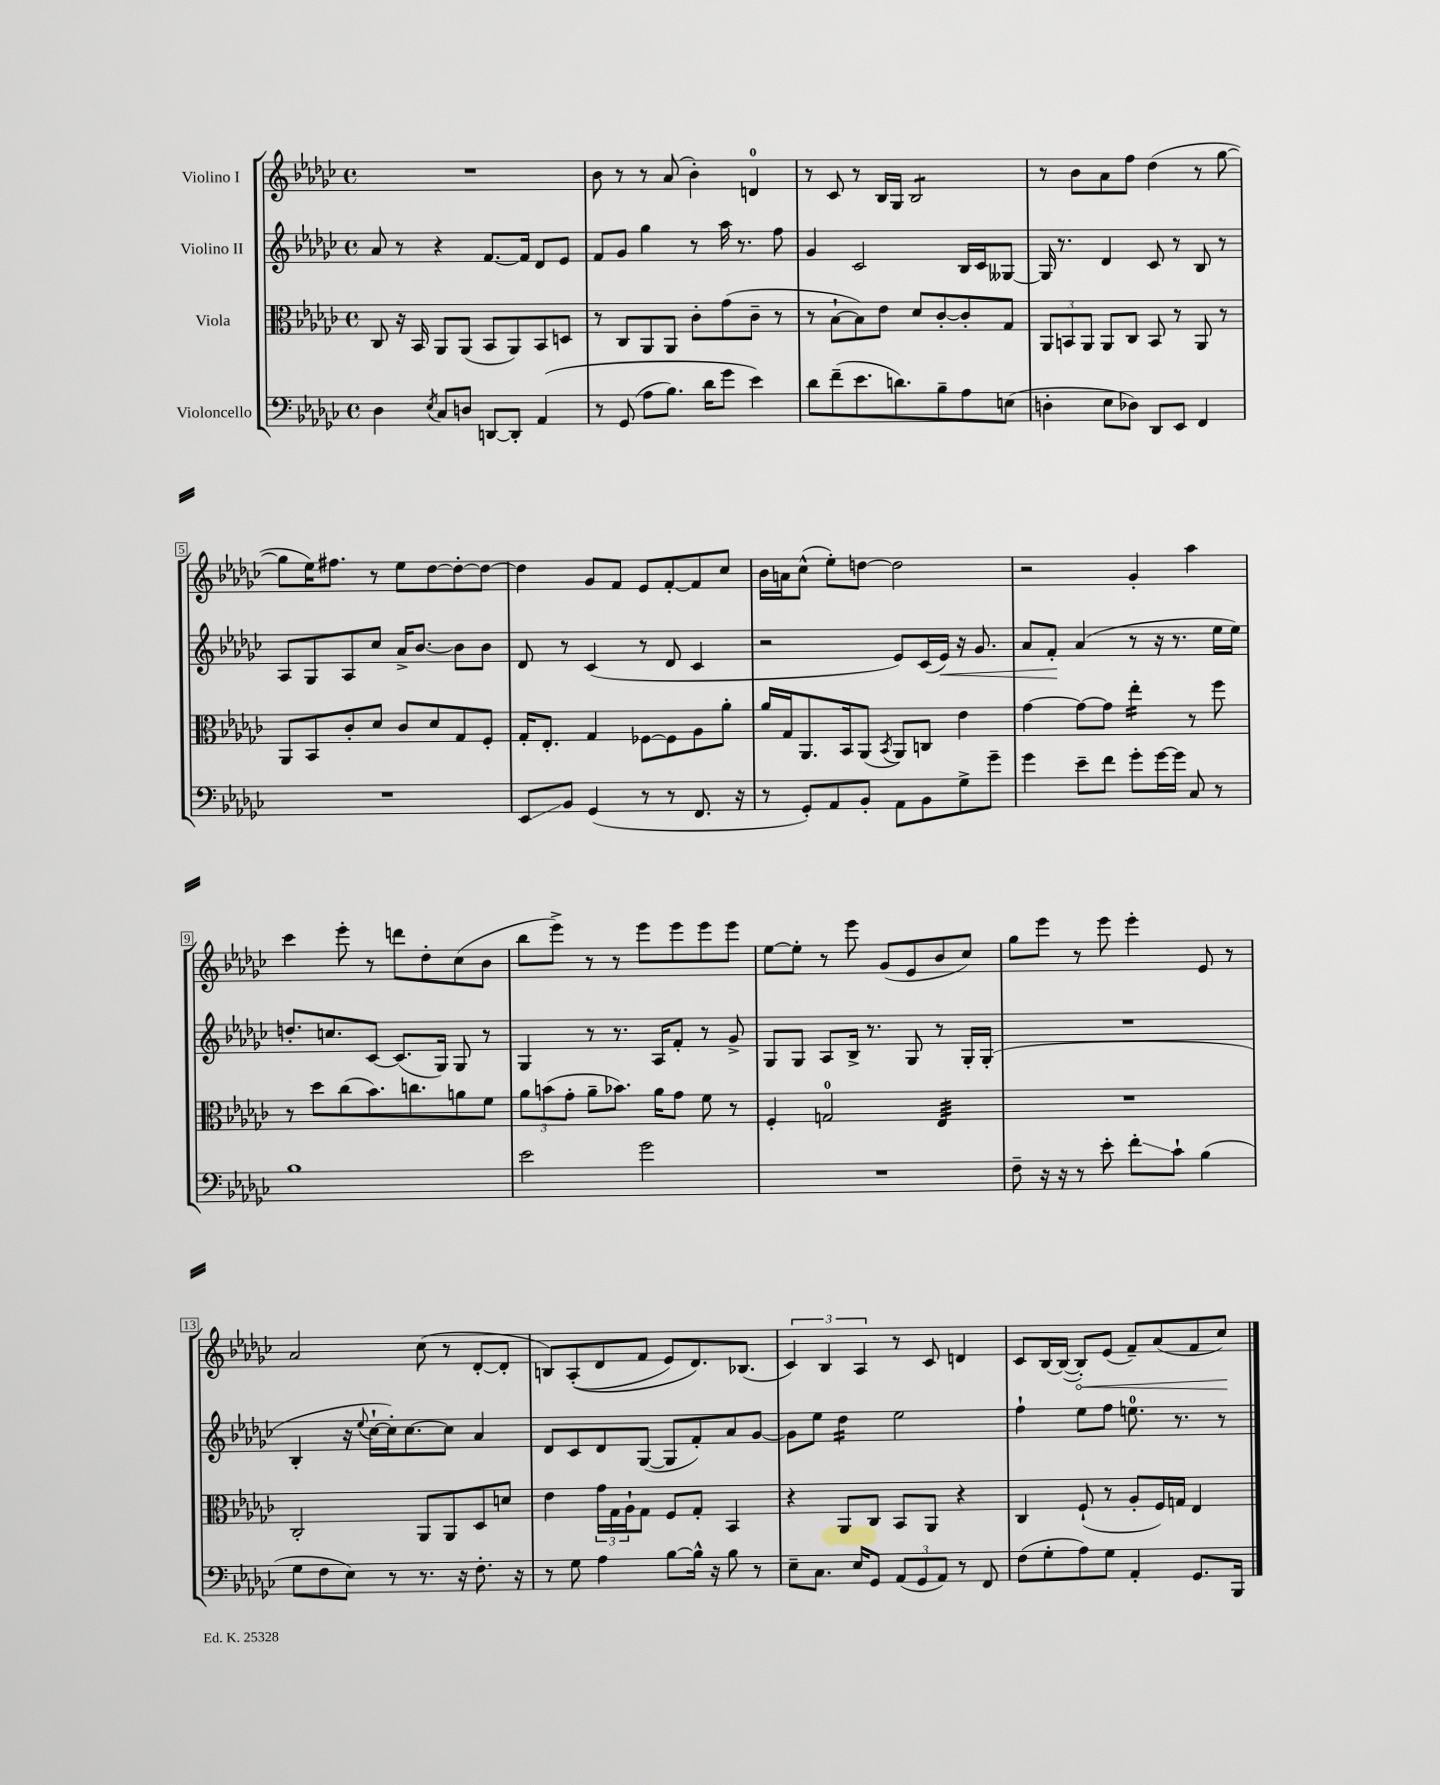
<<
\new StaffGroup <<
\new Staff = "s0" \with { instrumentName = "Violino I" } {
    \clef treble \key ges \major \defaultTimeSignature \time 4/4
    R1 |
    bes'8 r8 r8 aes'8( bes'4-.) d'4-0 |
    r8 ces'8 r8 bes16 ges16 bes2:8 |
    r8 bes'8 aes'8 f''8 des''4( r8 ges''8~ |
    ges''8 ees''16) fis''8. r8 ees''8 des''8~ des''8~-. des''8~ |
    des''4 ges'8 f'8 ees'8 f'8~-. f'8 ces''8 |
    bes'16 a'16 ces''8-^( ees''8-.) d''8~ d''2 |
    r2 ges'4-. aes''4 |
    ces'''4 ees'''8-. r8 d'''8 des''8-. ces''8( bes'8 |
    bes''8 ees'''8->) r8 r8 ees'''8 ees'''8 ees'''8 ees'''8 |
    ees''8~ ees''8-. r8 ees'''8 ges'8( ees'8 bes'8 ces''8) |
    ges''8 ees'''8 r8 ees'''8 ees'''4-. ees'8 r8 |
    aes'2 ces''8( r8 des'8~-. des'8-. |
    b8) aes8-.(\( des'8 f'8 ees'8) des'8.\) bes8.( |
    \tuplet 3/2 { ces'4) bes4 aes4 } r8 ces'8 d'4 |
    ces'8 bes16~ bes16~( \once \override Hairpin.circled-tip = ##t bes8-.\<) ees'8( f'8--) aes'8( f'8 ces''8\!) \bar "|." |
}
\new Staff = "s1" \with { instrumentName = "Violino II" } {
    \clef treble \key ges \major \defaultTimeSignature \time 4/4
    aes'8 r8 r4 f'8.~ f'16 des'8 ees'8 |
    f'8 ges'8 ges''4 r8 aes''16 r8. f''8 |
    ges'4 ces'2 bes16 ces'16 geses8~ |
    geses16 r8. des'4 ces'8 r8 bes8 r8 |
    aes8 ges8 aes8 ces''8 aes'16-> bes'8.~ bes'8 bes'8 |
    des'8 r8 ces'4( r8 des'8 ces'4 |
    r2 ees'8) ces'16( ees'16\<) r16 ges'8. |
    aes'8 f'8-.\! aes'4( r8 r16 r8. ees''16 ees''16) |
    d''8.-. c''8. ces'8~ ces'8.( ges16) ges8 r8 |
    ges4 r8 r8. aes16 f'8-. r8 ges'8-> |
    ges8 ges8 aes8 bes16-> r8. ges8 r8 ges16-. ges16-.( |
    R1 |
    bes4-. r16 \appoggiatura { ees''8 } ces''16~-! ces''16-.) ces''8.~ ces''8 aes'4 |
    des'8 ces'8 des'8 ges8~( ges8 f'8-.) aes'8 ges'8~ |
    ges'8 ees''8 des''4:16 ees''2 |
    f''4-! ees''8 f''8 e''8.-0 r8. r8 \bar "|." |
}
\new Staff = "s2" \with { instrumentName = "Viola" } {
    \clef alto \key ges \major \defaultTimeSignature \time 4/4
    ces8 r16 bes,16 aes,8 aes,8( bes,8 aes,8) bes,8 d8 |
    r8 ces8 aes,8 aes,8 ces'8-. ges'8( ces'8-- r8 |
    r8 bes8~-! bes8) ees'8 des'8 ces'8~-. ces'8-. ges8 |
    \tuplet 3/2 { aes,8 b,8 aes,8 } aes,8 ces8 b,8 r8 aes,8 r8 |
    aes,8 bes,8 ces'8-. des'8 ces'8 des'8 ges8 f8-. |
    ges16-. ees8.-. ges4 fes8~ fes8 aes8 aes'8-. |
    aes'16 ges16 aes,8. bes,16 aes,8( \acciaccatura { bes,8 } aes,8) c8 ees'4 |
    ges'4~ ges'8~ ges'8 ees''4:16-. r8 f''8 |
    r8 des''8 ces''8( bes'8.) c''8. a'8 f'8 |
    \tuplet 3/2 { aes'8 b'8( ges'8-. } aes'8-- bes'8.) aes'16 ges'8 f'8 r8 |
    f4-. g2-0 ees4:32 |
    R1 |
    ces2-. aes,8 aes,8 des8 d'8 |
    ees'4 \tuplet 3/2 { ges'16 ges16 aes16-! } ges8 f8 ges8-. bes,4 |
    r4 aes,8 ces8 bes,8 aes,8 r4 |
    ces4 f8-!( r8 aes8-. f16) g16 ees4 \bar "|." |
}
\new Staff = "s3" \with { instrumentName = "Violoncello" } {
    \clef bass \key ges \major \defaultTimeSignature \time 4/4
    des4 \acciaccatura { ees8 } ces8 d8 d,8~ d,8-. aes,4\( |
    r8 ges,8( aes8 bes8.) des'16 ges'8 ees'4\) |
    des'8 f'8--( ees'8. d'8.) bes8-- aes8 e8( |
    d4-. ees8 des8) des,8 ees,8 f,4 |
    R1 |
    ees,8\glissando bes,8 ges,4( r8 r8 f,8. r16 |
    r8 ges,8-.) aes,8 bes,8-. aes,8 bes,8 ges8-> ges'8-- |
    ges'4 ees'8-- f'8 ges'8-. ges'16~ ges'16 ces8 r8 |
    bes1 |
    ees'2 ges'2 |
    R1 |
    f8-- r16 r16 r8 ees'8-. f'8-.\glissando ces'8-! bes4( |
    ges8 f8 ees8) r8 r8. r16 f8.-. r16 |
    r8 ges8 aes4 bes8~ bes16-^ r16 bes8 r8 |
    ees8-- ces8. ees16 ges,8 \tuplet 3/2 { aes,8( ges,8 aes,8) } r8 f,8 |
    f8( ges8-. aes8) ges8 aes,4-. ges,8. bes,,16 \bar "|." |
}
>>
>>
\layout { \context { \Score \override BarNumber.stencil = #(make-stencil-boxer 0.1 0.3 ly:text-interface::print) } }
